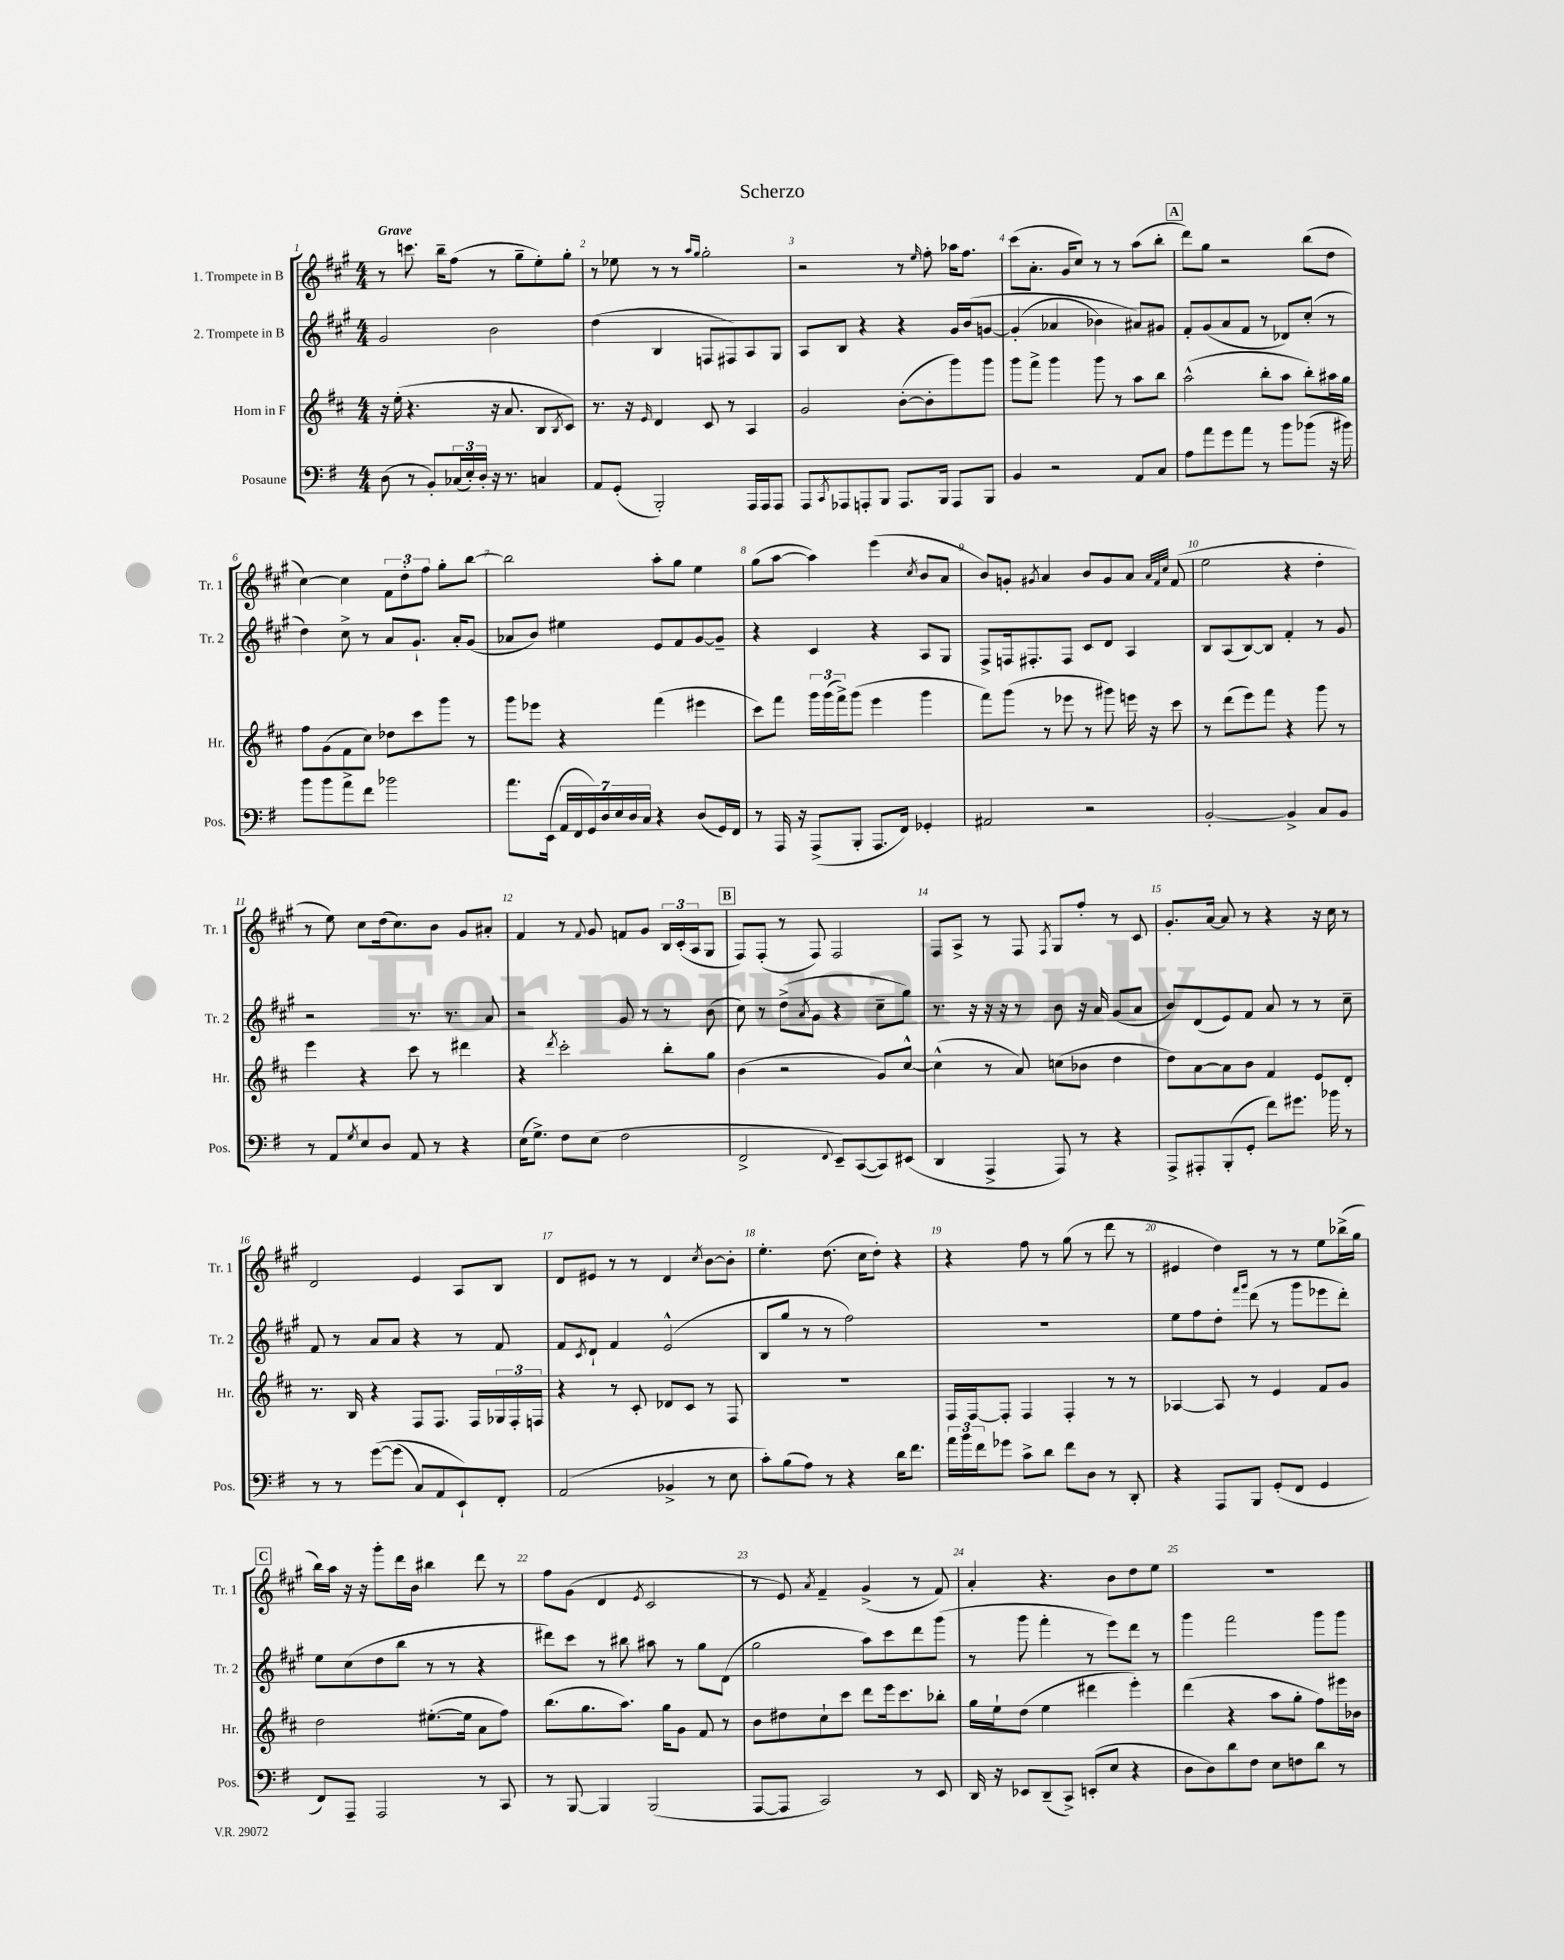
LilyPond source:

\header { title = "Scherzo" }
<<
\new StaffGroup <<
\new Staff = "s0" \with { instrumentName = "1. Trompete in B" shortInstrumentName = "Tr. 1" } {
    \clef treble \key a \major \numericTimeSignature \time 4/4 \tempo "Grave"
    r8 c'''8. b''16-- fis''8( r8 gis''8-- e''8-.) gis''8-. |
    r8 ees''8 r8 r8 \grace { a''16 gis''16 } gis''2-. |
    r2 r8 \grace { e''16 } fis''8-. aes''16 fis''8. |
    cis'''8( a'8.-. gis'16 cis''8) r8 r8 a''8( b''8-. |
    \mark \markup { \box "A" } d'''8) gis''8 r2 b''8( d''8 |
    cis''4~) cis''4 \tuplet 3/2 { fis'8 d''8-. fis''8 } gis''8-. b''8~ |
    b''2 a''8-. gis''8 e''4 |
    gis''8( a''8~ a''4) e'''4( \acciaccatura { cis''8 } b'8 a'8 |
    b'8) g'8-. \acciaccatura { gis'8 } a'4 b'8 gis'8 a'8 \grace { a'32 fis'32 cis''32 } fis'8( |
    e''2 r4 d''4-. |
    r8 e''8) cis''8 d''16( cis''8.) b'8 gis'8 ais'8-. |
    fis'4 r8 \appoggiatura { fis'8 } gis'8 f'8 gis'8 \tuplet 3/2 { b16 cis'16-.( a16 } gis8 |
    \mark \markup { \box "B" } fis8) fis8-.( r8 fis8) fis2 |
    fis8 a8-> r8 fis8 \acciaccatura { fis8 } gis8 fis''8-. r8 cis'8 |
    gis'8.-. a'16~ a'8 r8 r4 r16 cis''16 r8 |
    d'2 e'4 a8 b8 |
    d'8 eis'8 r8 r8 d'4 \acciaccatura { cis''8 } b'8~ b'8-. |
    e''4.-. d''8.( cis''16 d''8-.) r4 |
    r4 fis''8 r8 gis''8( r8 d'''8 r8 |
    eis'4 d''4) r8 r8 e''8 bes''16->( gis''16 |
    \mark \markup { \box "C" } b''16) a''16 r16 r16 gis'''8-. d'''16 b'16 bis''4 d'''8 r8 |
    fis''8 gis'8( d'4 \acciaccatura { e'8 } cis'2 |
    r8 e'8) \acciaccatura { a'8 } fis'4-- gis'4->( r8 fis'8) |
    a'4-. r4. b'8 d''8 e''8 |
    R1 \bar "|." |
}
\new Staff = "s1" \with { instrumentName = "2. Trompete in B" shortInstrumentName = "Tr. 2" } {
    \clef treble \key a \major \numericTimeSignature \time 4/4
    gis'2 b'2 |
    d''4( b4 f8 fis8) a8 gis8 |
    a8 b8 r4 r4 gis'16 b'16\( g'8~ |
    g'4-.( aes'4 bes'4) ais'8\) gis'8 |
    \mark \markup { \box "A" } fis'8-. gis'8( a'8 fis'8 r8 des'8) cis''8-.( r8 |
    d''4) cis''8-> r8 a'8 gis'8.-! a'16-. gis'8( |
    aes'8 b'8) eis''4 e'8 fis'8 gis'8~ gis'8-- |
    r4 cis'4 r4 a8 gis8 |
    fis8-> f16 fis8.-. fis8 cis'8 d'8 a4 |
    b8 a8( b8~) b8 fis'4-. r8 gis'8 |
    r2 r8. r8. a'8 |
    r2 gis'8 r8 r8 b'8( |
    \mark \markup { \box "B" } cis''8) r8 d''8->( \acciaccatura { a'8 } gis'8 r4 cis''8-- gis''8) |
    r8. r16 r16 r16 r8 b'8 r16 a'16 gis'8( a'8 |
    b'8) d'8( e'8) fis'8 a'8 r8 r8 cis''8-- |
    fis'8 r8 a'8 a'8 r4 r8 fis'8 |
    fis'8 \acciaccatura { cis'8 } d'8-! fis'4 e'2-^( |
    b8 gis''8 r8 r8 fis''2) |
    R1 |
    e''8 fis''8 d''8-. \grace { fis'''16 gis'''16 } d'''8( r8 gis'''8 ees'''8 d'''8-.) |
    \mark \markup { \box "C" } e''8 cis''8( d''8 b''8 r8 r8 r4 |
    dis'''8) cis'''8 r8 bis''8 ais''8 r8 gis''8 d'8( |
    gis''2 a''8) cis'''8 d'''8 gis'''8( |
    r8 gis'''8 fis'''4-. r8 e'''8) d'''8 r8 |
    gis'''4 fis'''2 gis'''8 gis'''8 \bar "|." |
}
\new Staff = "s2" \with { instrumentName = "Horn in F" shortInstrumentName = "Hr." } {
    \clef treble \key d \major \numericTimeSignature \time 4/4
    r16 e''16-.( r4. r16 a'8. b8 \acciaccatura { b8 } cis'8) |
    r8. r16 \grace { e'16 } d'4 cis'8 r8 a4 |
    g'2 b'8~-.( b'8-. g'''8) g'''8 |
    g'''8 fis'''8-> g'''4 g'''8 r8 a''8 b''8 |
    \mark \markup { \box "A" } a''2-^( b''8-. a''8 b''8-.) ais''16 g''16 |
    fis''8 g'8( fis'8 cis''8) des''8 cis'''8 g'''8 r8 |
    g'''8 ees'''8 r4 fis'''4( eis'''4 |
    cis'''8) fis'''8 \tuplet 3/2 { g'''16 g'''16( fis'''16->) } g'''8( e'''4 g'''4 |
    fis'''8) g'''8( r8 ees'''8 r8 gis'''8) e'''16 r16 cis'''8 |
    r8 d'''8( e'''8) fis'''8 r4 g'''8 r8 |
    e'''4 r4 cis'''8 r8 dis'''4 |
    r4 \acciaccatura { d'''8 } cis'''2-. b''8-. g''8 |
    \mark \markup { \box "B" } b'4( r2 g'8) cis''8~-^ |
    cis''4-^( r8 a'8) c''8( bes'8 d''4 |
    d''8) a'8~ a'8 b'8 fis'4 e'8 d'8-. |
    r8. b16 r4 fis8 fis8. fis16 \tuplet 3/2 { ges16 fis16-. f16 } |
    r4 r8 cis'8-. des'8 cis'8 r8 fis8 |
    R1 |
    fis16 fis16~ fis8-. fis4 fis4-. r8 r8 |
    aes4~ aes8 r8 e'4 fis'8 g'8 |
    \mark \markup { \box "C" } d''2 eis''8.~-.( eis''16 a'8 fis''8) |
    b''8.( g''8. a''8.) g''16 g'8 fis'8 r8 |
    b'8 dis''8 cis''8-! cis'''8 d'''8 e'''16 cis'''8. bes''8-. |
    g''16 e''16-! d''8( e''4 dis'''4 e'''4-.) |
    d'''4( r4 a''8 g''8-. fis''8) eis'''16 bes'16 \bar "|." |
}
\new Staff = "s3" \with { instrumentName = "Posaune" shortInstrumentName = "Pos." } {
    \clef bass \key g \major \numericTimeSignature \time 4/4
    d8( r8 b,8-.) \tuplet 3/2 { ces16( e16-.) d16-. } r16 r8. c4 |
    a,8 g,8-.( b,,2-.) a,,16 a,,16 a,,8 |
    a,,8 \acciaccatura { c,8 } aes,,8 a,,8-. b,,8 a,,8. b,,16 a,,8 b,,8 |
    b,4 r2 a,8 c8 |
    \mark \markup { \box "A" } a8 a'8 g'8 a'8 r8 b'8 bes'8( r16 bis'16) |
    b'8 b'8 a'8-> fis'8 bes'2 |
    a'8. e,16( \tuplet 7/4 { a,16 fis,16 g,16) d16 e16 d16 c16 } r4 d8( g,16) fis,16 |
    r8 a,,16 r16 a,,8->( b,,8-. a,,8. fis,16) ges,4-. |
    ais,2 r2 |
    b,2~-. b,4-> c8 b,8 |
    r8 a,8 \acciaccatura { g8 } e8 d8 a,8 r8 r4 |
    e16( g8.->) fis8 e8( fis2 |
    \mark \markup { \box "B" } fis,2-> \appoggiatura { fis,8 } e,8--) c,8~( c,8) eis,8( |
    d,4 a,,4-> a,,8) r8 r4 |
    a,,8-> ais,,8-. b,,8-.( g,8-. fis'8) gis'8. bes'16 r8 |
    r8 r8 g'8~\( g'8( c8) a,8 e,8-!\) fis,8-. |
    a,2( bes,4-> r8 e8 |
    c'8-.) b8( a8) r8 r4 d'16 fis'8. |
    \tuplet 3/2 { a'16 b'16 fis'16 } ges'8 c'8-> d'8 fis'8 d8 r8 d,8-. |
    r4 a,,8 b,,8 g,8-.( fis,8 g,4 |
    \mark \markup { \box "C" } fis,8) a,,8-- a,,2 r8 c,8 |
    r8 b,,8~ b,,4 b,,2( |
    a,,8~ a,,8 c,2) r8 e,8 |
    d,16 r16 ees,8 d,8--( c,8->) e,8-.( e8 r4 |
    d8 d8) d'8 fis8 e8 f8 d'8 r8 \bar "|." |
}
>>
>>
\layout { \context { \Score \override BarNumber.break-visibility = ##(#f #t #t) barNumberVisibility = #all-bar-numbers-visible } }
